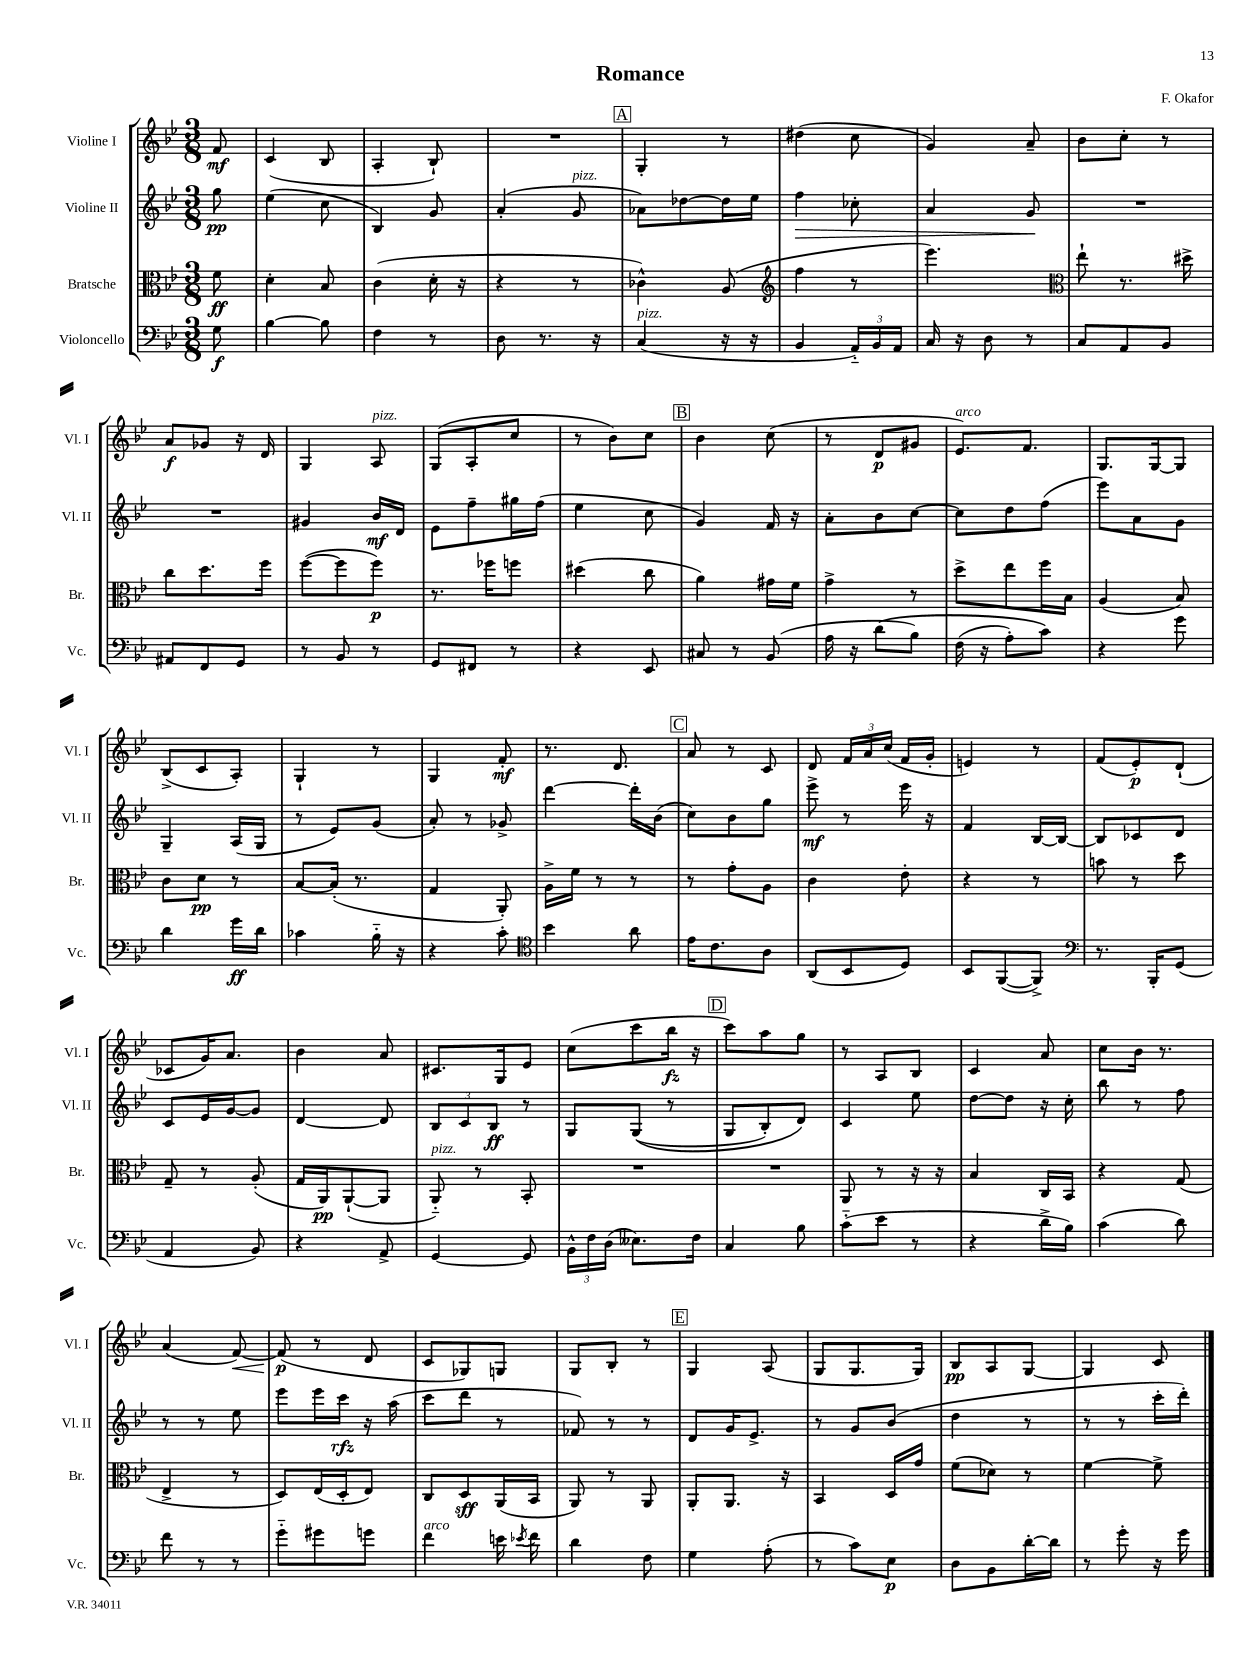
\header { title = "Romance" composer = "F. Okafor" }
<<
\new StaffGroup <<
\new Staff = "s0" \with { instrumentName = "Violine I" shortInstrumentName = "Vl. I" } {
    \clef treble \key bes \major \numericTimeSignature \time 3/8 \partial 8
    \autoBeamOff f'8\mf |
    c'4( bes8 |
    a4-. bes8-!) |
    R4. |
    \mark \markup { \box "A" } g4-. r8 |
    dis''4( c''8 |
    g'4) a'8-- |
    bes'8[ c''8]-. r8 |
    a'8[\f ges'8] r16 d'16 |
    g4 a8^\markup { \italic "pizz." } |
    g8[( a8-. c''8] |
    r8 bes'8[) c''8] |
    \mark \markup { \box "B" } bes'4 c''8( |
    r8 d'8[\p gis'8] |
    ees'8.[^\markup { \italic "arco" }) f'8.] |
    g8.[ g16~ g8] |
    bes8[->( c'8 a8]-.) |
    g4-! r8 |
    g4 f'8-.\mf |
    r8. d'8. |
    \mark \markup { \box "C" } a'8 r8 c'8 |
    d'8 \tuplet 3/2 { f'16[ a'16 c''16]( } f'16[ g'16]-. |
    e'4) r8 |
    f'8[( ees'8-.\p) d'8]-!( |
    ces'8[ g'16) a'8.] |
    bes'4 a'8 |
    cis'8.[ g16 ees'8] |
    c''8[( c'''8 bes''16]\fz r16 |
    \mark \markup { \box "D" } c'''8[) a''8 g''8] |
    r8 a8[ bes8] |
    c'4 a'8 |
    c''8[ bes'16] r8. |
    a'4( f'8~\<) |
    f'8\p\!( r8 d'8 |
    c'8[ ges8) g8] |
    g8[ bes8]-. r8 |
    \mark \markup { \box "E" } g4 a8( |
    g8[ g8. g16]) |
    bes8[\pp a8 g8]~ |
    g4 c'8 \bar "|." |
}
\new Staff = "s1" \with { instrumentName = "Violine II" shortInstrumentName = "Vl. II" } {
    \clef treble \key bes \major \numericTimeSignature \time 3/8 \partial 8
    \autoBeamOff g''8\pp |
    ees''4( c''8 |
    bes4) g'8 |
    a'4-.( g'8^\markup { \italic "pizz." } |
    \mark \markup { \box "A" } aes'8[) des''8~ des''16 ees''16] |
    f''4\> ces''8-. |
    a'4 g'8\! |
    R4. |
    R4. |
    gis'4 bes'16[\mf d'16] |
    ees'8[ f''8-- gis''16 f''16]( |
    ees''4 c''8 |
    \mark \markup { \box "B" } g'4) f'16 r16 |
    a'8[-. bes'8 c''8]~ |
    c''8[ d''8 f''8]( |
    ees'''8[) a'8 g'8] |
    g4-- a16[( g16] |
    r8 ees'8[) g'8]( |
    a'8-.) r8 ges'8-> |
    d'''4~ d'''16[-. bes'16]( |
    \mark \markup { \box "C" } c''8[) bes'8 g''8] |
    ees'''8->\mf r8 ees'''16 r16 |
    f'4 bes16[~ bes16]~ |
    bes8[ ces'8 d'8] |
    c'8[ ees'16 g'16~ g'8] |
    d'4~ d'8 |
    \tuplet 3/2 { bes8[ c'8 bes8]\ff } r8 |
    g8[ g8](\( r8 |
    \mark \markup { \box "D" } g8[ bes8-.) d'8]\) |
    c'4 ees''8 |
    d''8[~ d''8] r16 c''16-. |
    bes''8 r8 f''8 |
    r8 r8 ees''8 |
    ees'''8[ ees'''16 c'''16]\rfz r16 a''16( |
    c'''8[ d'''8] r8 |
    fes'8) r8 r8 |
    \mark \markup { \box "E" } d'8[ g'16 ees'8.]-> |
    r8 g'8[ bes'8]( |
    d''4 r8 |
    r8 r8 c'''16[-. d'''16]-.) \bar "|." |
}
\new Staff = "s2" \with { instrumentName = "Bratsche" shortInstrumentName = "Br." } {
    \clef alto \key bes \major \numericTimeSignature \time 3/8 \partial 8
    \autoBeamOff f'8\ff |
    d'4-. bes8 |
    c'4( d'16-. r16 |
    r4 r8 |
    \mark \markup { \box "A" } ces'4-^) a8( |
    \clef treble f''4 r8 |
    ees'''4.) |
    \clef alto ees''8-! r8. dis''16-> |
    c''8[ d''8. f''16] |
    f''8[~( f''8 f''8]\p) |
    r8. fes''16[ f''8] |
    dis''4( c''8 |
    \mark \markup { \box "B" } a'4) gis'16[ f'16] |
    g'4-> r8 |
    d''8[-> ees''8 f''16 bes16] |
    a4( bes8) |
    c'8[ d'8]\pp r8 |
    bes8[~ bes16]-.( r8. |
    g4 a,8-.) |
    a16[-> f'16] r8 r8 |
    \mark \markup { \box "C" } r8 g'8[-. a8] |
    c'4 ees'8-. |
    r4 r8 |
    b'8 r8 d''8 |
    g8-- r8 a8-.( |
    g16[ a,16\pp) a,8~-!( a,8] |
    a,8-_^\markup { \italic "pizz." }) r8 bes,8-. |
    R4. |
    \mark \markup { \box "D" } R4. |
    a,8 r8 r16 r16 |
    bes4 c16[ bes,16] |
    r4 g8( |
    ees4-> r8 |
    d8[) ees16( d16-. ees8]) |
    c8[ d8\sff a,16( bes,16] |
    a,8) r8 a,8 |
    \mark \markup { \box "E" } a,8[-. a,8.] r16 |
    bes,4 d16[ g'16] |
    f'8[( des'8]) r8 |
    f'4~ f'8-> \bar "|." |
}
\new Staff = "s3" \with { instrumentName = "Violoncello" shortInstrumentName = "Vc." } {
    \clef bass \key bes \major \numericTimeSignature \time 3/8 \partial 8
    \autoBeamOff g8\f |
    bes4~ bes8 |
    f4 r8 |
    d8 r8. r16 |
    \mark \markup { \box "A" } c4^\markup { \italic "pizz." }( r16 r16 |
    bes,4 \tuplet 3/2 { a,16[-_) bes,16 a,16] } |
    c16 r16 d8 r8 |
    c8[ a,8 bes,8] |
    ais,8[ f,8 g,8] |
    r8 bes,8 r8 |
    g,8[ fis,8] r8 |
    r4 ees,8 |
    \mark \markup { \box "B" } cis8 r8 bes,8( |
    a16 r16 d'8[\( bes8]) |
    f16( r16 a8[-.) c'8]\) |
    r4 g'8 |
    d'4 g'16[\ff d'16] |
    ces'4 bes16-_ r16 |
    r4 c'8-. |
    \clef tenor bes'4 a'8 |
    \mark \markup { \box "C" } ees'16[ c'8. a8] |
    a,8[( bes,8 d8]) |
    bes,8[ f,8~( f,8]->) |
    \clef bass r8. bes,,16[-. g,8]( |
    a,4 bes,8) |
    r4 a,8-> |
    g,4~ g,8 |
    \tuplet 3/2 { bes,16[-^ f16 d16]( } eeses8.[) f16] |
    \mark \markup { \box "D" } c4 bes8 |
    c'8[-_( ees'8] r8 |
    r4 d'16[-> bes16]) |
    c'4( d'8) |
    f'8 r8 r8 |
    g'8[-_ gis'8 g'8] |
    f'4^\markup { \italic "arco" } e'16 \acciaccatura { ees'8 } f'16 |
    d'4 f8 |
    \mark \markup { \box "E" } g4 a8-.( |
    r8 c'8[) ees8]\p |
    d8[ bes,8 d'16~-. d'16] |
    r8 g'8-. r16 g'16 \bar "|." |
}
>>
>>
\layout { \context { \Score \remove "Bar_number_engraver" } }
